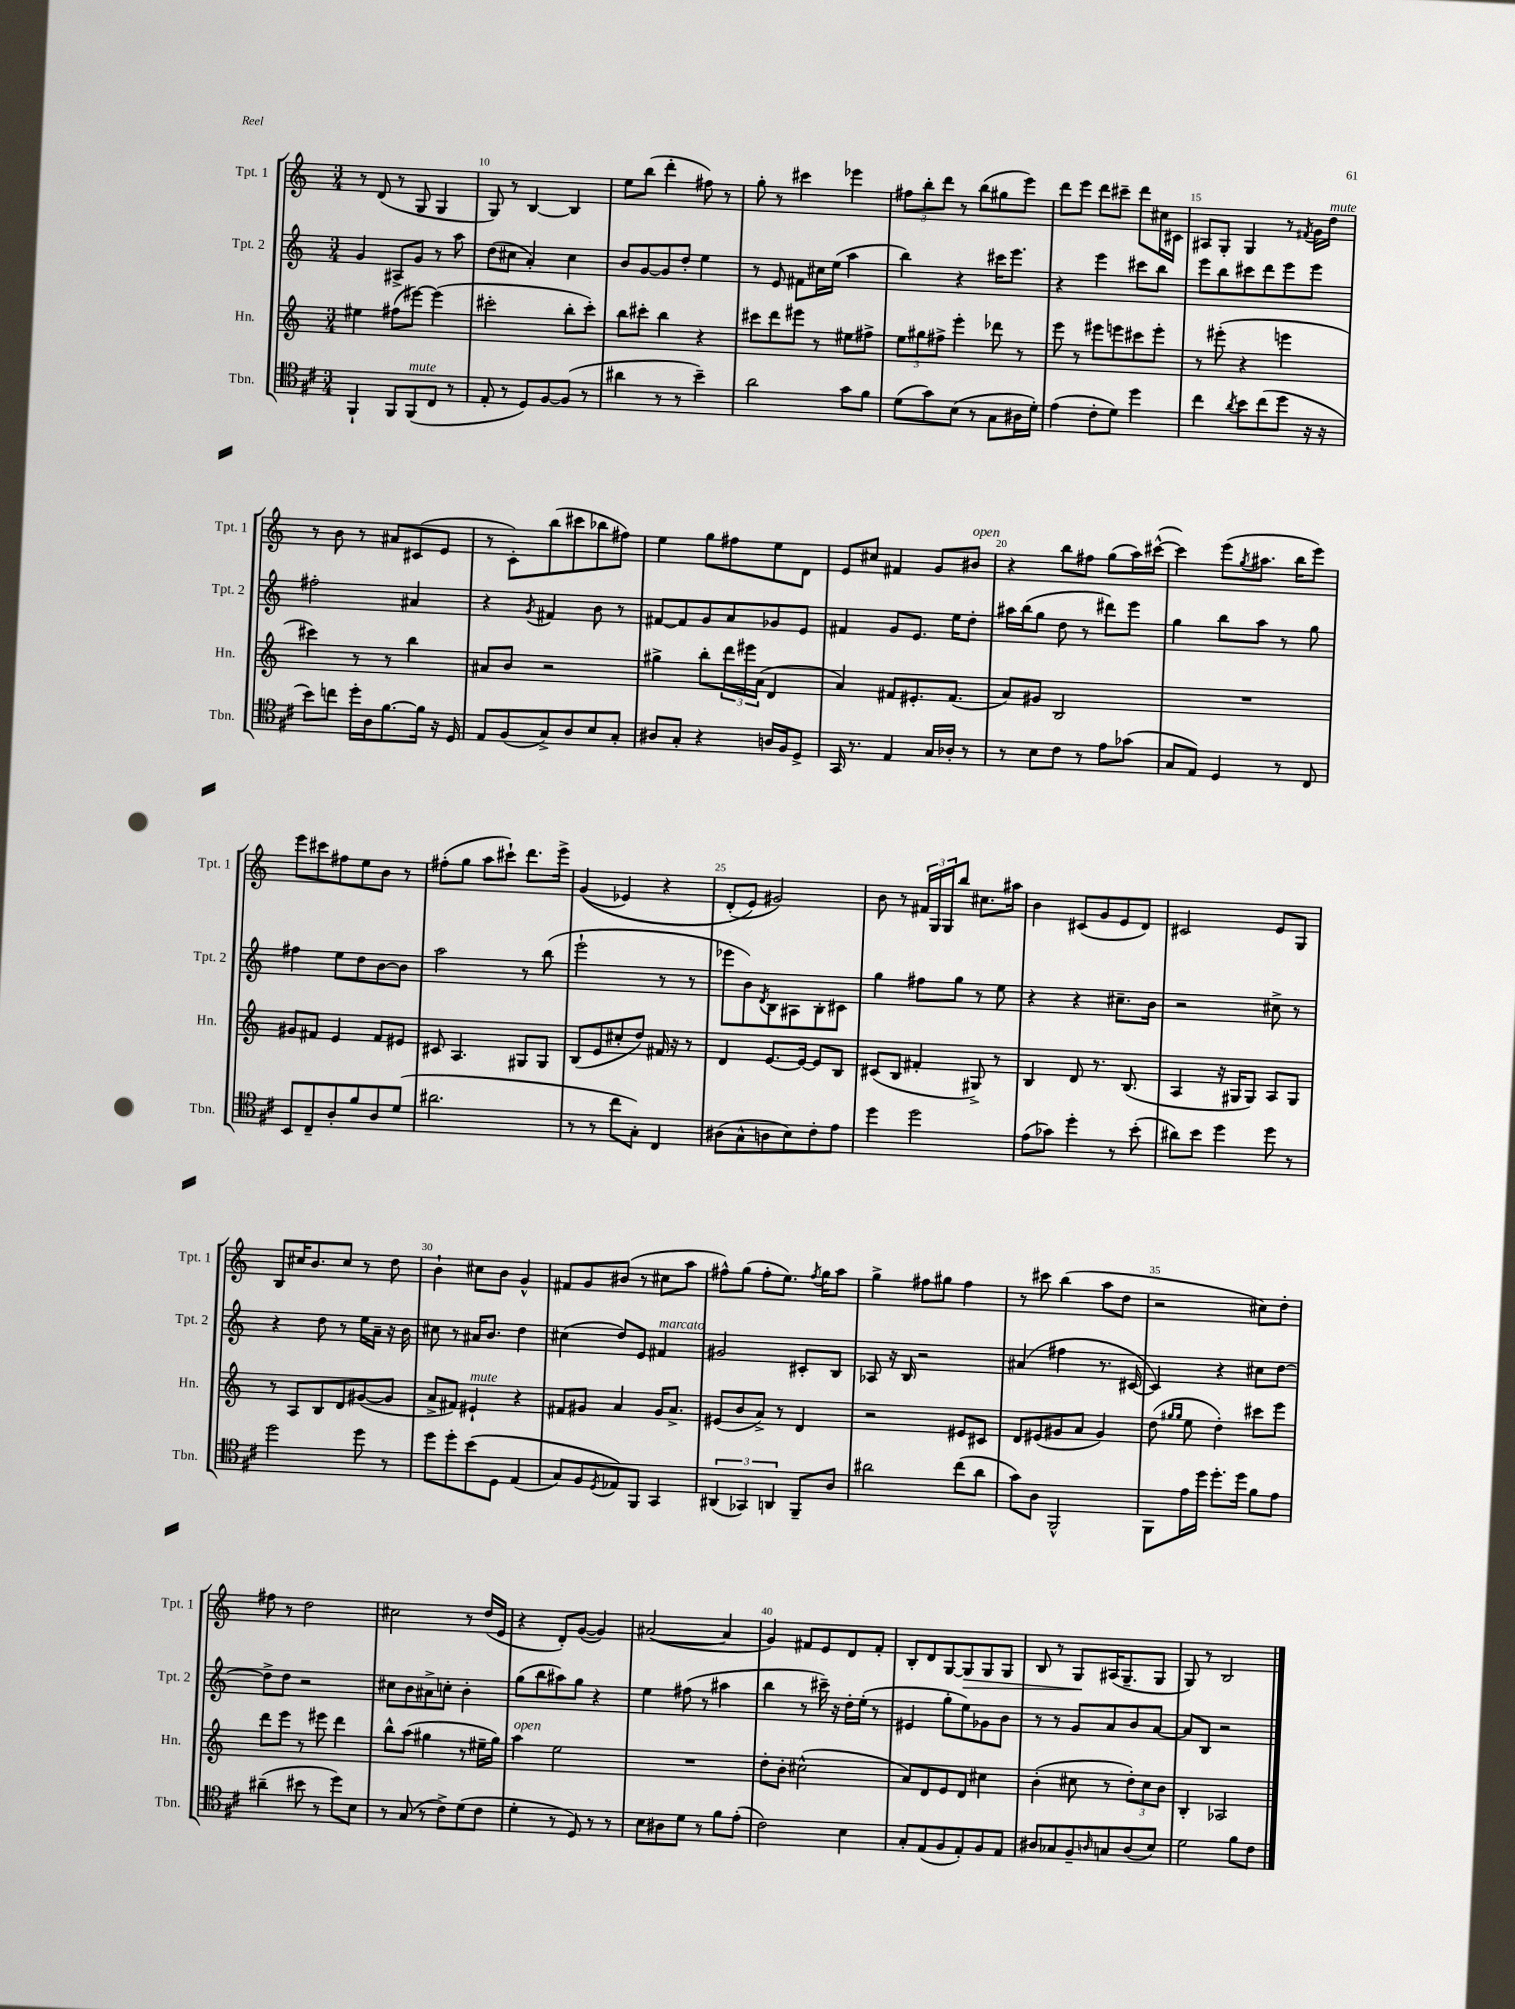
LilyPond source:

<<
\new StaffGroup <<
\new Staff = "s0" \with { instrumentName = "Tpt. 1" shortInstrumentName = "Tpt. 1" } {
    \clef treble \key c \major \numericTimeSignature \time 3/4
    r8 d'8( r8 g8 g4 |
    g8) r8 b4~ b4 |
    e''8 b''8( d'''4-. fis''8) r8 |
    g''8-. r8 cis'''4 ees'''4 |
    \tuplet 3/2 { fis''8 b''8-. d'''8 } r8 b''8( gis''8 e'''8) |
    d'''8 e'''8 d'''8 cis'''8-- d'''8 cis''16 cis'16 |
    ais8 g8-. g4 r8 \acciaccatura { fis'8 } g'16 d''16^\markup { \italic "mute" } |
    r8 b'8 r8 ais'8 cis'8( e'8 |
    r8 c'8-.) b''8( cis'''8 bes''8 fis''8) |
    e''4 g''8 fis''8 e''8 d'8 |
    e'8 cis''8 fis'4 g'8 bis'8^\markup { \italic "open" } |
    r4 b''8 fis''8 g''8( a''16) cis'''16~-^( |
    cis'''4) e'''8( \acciaccatura { g''8 } ais''8. b''16 e'''8) |
    e'''8 cis'''8 fis''8 e''8 b'8 r8 |
    fis''8-.( g''8 a''8 cis'''8-!) d'''8. e'''16-> |
    g'4(\( ees'4) r4 |
    d'8-.( e'8\) gis'2) |
    b'8 r8 \tuplet 3/2 { fis'16 g16 g16 } b''8 cis''8. ais''16 |
    b'4 cis'8( g'8 e'8 d'8) |
    cis'2 e'8 g8 |
    b8 cis''16 b'8. cis''8 r8 d''8 |
    b'4-! cis''8 b'8 g'4-^ |
    fis'8 g'8 bis'8( r8 cis''8 a''8 |
    fis''8-^) g''8( fis''8-. e''8.) \acciaccatura { fis''8 } g''16 a''8 |
    g''4-> fis''8 gis''8 fis''4 |
    r8 cis'''8 b''4( a''8 d''8 |
    r2 cis''8) d''8-. |
    fis''8 r8 d''2 |
    cis''2 r8 d''16( e'16 |
    r4 d'8-.) g'8~( g'4) |
    ais'2~( ais'4 |
    g'4) fis'8 e'8 d'8 fis'8-. |
    b8-. d'8 g8~ g8\> g8 g8 |
    b8 r8 g8\! ais16( g8.-- g8 |
    g8) r8 b2 \bar "|." |
}
\new Staff = "s1" \with { instrumentName = "Tpt. 2" shortInstrumentName = "Tpt. 2" } {
    \clef treble \key c \major \numericTimeSignature \time 3/4
    g'4 ais8-> g'8 r8 a''8 |
    d''8( cis''8 a'4-.) cis''4 |
    b'8 g'8~ g'8 d''8-. e''4 |
    r8 e'8 fis'8 cis''16 e''16( a''4 |
    b''4) r4 cis'''16 e'''8. |
    r4 e'''4 cis'''8 b''8 |
    e'''8 b''8 cis'''8 d'''8 e'''8 e'''8 |
    fis''2-. ais'4 |
    r4 \acciaccatura { g'8 } fis'4 b'8 r8 |
    fis'8~ fis'8 g'8 a'8 ges'8 e'8 |
    fis'4 g'8 e'8. e''16 d''8-. |
    ais''16 b''16( g''8 d''8 r8 dis'''8) e'''8 |
    g''4 b''8 a''8 r8 g''8 |
    fis''4 e''8 d''8 b'8~ b'8 |
    a''2 r8 b''8( |
    e'''2-! r8 r8 |
    ees'''8 b'8) \acciaccatura { d'8 } b8 ais8 b8-. cis'8 |
    g''4 fis''8 g''8 r8 e''8 |
    r4 r4 cis''8.-- b'16 |
    r2 cis''8-> r8 |
    r4 d''8 r8 e''16 a'16-- r16 b'16 |
    cis''8 r8 ais'16 b'8. d''4 |
    cis''4( d''8) e'8 fis'4^\markup { \italic "marcato" } |
    gis'2 cis'8-. b8 |
    aes8 r16 b16 r2 |
    ais'4( fis''4 r8. cis'16~ |
    cis'4) r4 cis''8 d''8~ |
    d''8-> d''8 r2 |
    cis''8 b'8 ais'8-> c''8-. b'4-. |
    g''8( b''8 ais''8) g''8 r4 |
    e''4 fis''8( r8 ais''4 |
    b''4 r8 cis'''16--) r16 d''16-. e''16-.( r8 |
    eis'4 g''8-. e''8) ges'8 b'8 |
    r8 r8 g'8 a'8 b'8 a'8~ |
    a'8 b8 r2 \bar "|." |
}
\new Staff = "s2" \with { instrumentName = "Hn." shortInstrumentName = "Hn." } {
    \clef treble \key c \major \numericTimeSignature \time 3/4
    eis''4 fis''8( eis'''8~) eis'''4( |
    cis'''2-. b''8-. cis'''8-.) |
    b''8 cis'''8-. b''4 r4 |
    cis'''8 d'''8 eis'''8 r8 eis''8 fis''8-> |
    \tuplet 3/2 { e''8 gis''8 fis''8-> } e'''4-. des'''8 r8 |
    e'''8 r8 eis'''8 e'''8 cis'''8 e'''8-. |
    r8 eis'''8-.( r4 e'''4 |
    cis'''4) r8 r8 b''4 |
    ais'8 b'8 r2 |
    gis''4-> b''8-. \tuplet 3/2 { d'''16 eis'''16 a'16( } d'4 |
    a'4) fis'8 eis'8.-. fis'8.( |
    a'8) gis'8 b2 |
    R2. |
    gis'8 fis'8 e'4 fis'8 eis'8 |
    cis'8 a4. gis8 gis8 |
    b8( e'8 cis''8-. d''8) fis'16 r16 r8 |
    d'4 e'8.~ e'16~ e'8 b8 |
    cis'8( b8 fis'4-. gis8->) r8 |
    b4 d'8 r8. b8.( |
    a4 r16 gis16 gis8) a8 gis8 |
    r8 a8 b8 d'8 gis'8~( gis'8 |
    a'8-> fis'8) eis'4-!^\markup { \italic "mute" } r4 |
    fis'8 gis'8 a'4 gis'16 a'8.-> |
    eis'8( b'8 a'8->) r8 d'4 |
    r2 eis'8 cis'8 |
    d'8 eis'8( gis'8 a'8 gis'4) |
    d''8( \grace { gis''16 gis''16 } e''8 d''4-.) cis'''8 e'''8 |
    d'''8 e'''8 r8 eis'''8 d'''4 |
    b''8-^ a''8( gis''4 r8 eis''16-- gis''16) |
    a''4^\markup { \italic "open" } e''2 |
    R2. |
    d''8-. b'8-. cis''2-^( |
    a'8) d'8 e'8 d'8 cis''4 |
    b'4-.( cis''8 r8 \tuplet 3/2 { d''8-.) cis''8 b'8 } |
    b4-. aes2 \bar "|." |
}
\new Staff = "s3" \with { instrumentName = "Tbn." shortInstrumentName = "Tbn." } {
    \clef tenor \key d \major \numericTimeSignature \time 3/4
    fis,4-! fis,8 fis,8^\markup { \italic "mute" }( cis8 r8 |
    e8-. r8 d8) fis8~ fis8( r8 |
    ais'4 r8 r8 b'4--) |
    a'2 g'8 fis'8 |
    d'8( g'8) b8( r8 g8 ais16 d'16-.) |
    e'4( cis'8-. d'8) d''4 |
    cis''4 \acciaccatura { a'8 } b'8 cis''8( d''8 r16 r16 |
    b'8) c''8 d''16-. a16 fis'8.~ fis'16 r16 d16 |
    e8 fis8( g8->) a8 b8 g8-. |
    ais8 g8-. r4 a16 fis16 d8-> |
    g,16 r8. e4 g16 aes16-. r8 |
    r8 b8 cis'8 r8 e'8 ges'8( |
    g8 e8) d4 r8 cis8 |
    b,8 cis8-- a8-. fis'8 a8 d'8( |
    ais'2. |
    r8 r8 cis''8 g8-.) cis4 |
    ais8( g8-^ a8 b8) cis'8-. e'8 |
    d''4 d''2 |
    e'8( ges'8) d''4-. r8 b'8-.( |
    ais'8) b'8 d''4 d''8 r8 |
    d''2 d''8 r8 |
    d''8 d''8-. b'8\( d8 e4( |
    g8) fis8 \acciaccatura { d8 } ees8\) fis,8 g,4 |
    \tuplet 3/2 { ais,4( ges,4) a,4 } fis,8-- a8 |
    ais'2 cis''8( ais'8 |
    g'8) a8 fis,2-^ |
    fis,8 e'16 d''16 d''8.-. d''16 fis'8 e'8 |
    ais'4--( bis'8 r8 d''8) b8 |
    r8 g8( r8 cis'8->) d'8( cis'8 |
    d'4-. r8 d8) r8 r8 |
    b8 ais8 d'8 r8 fis'8 e'8-.( |
    cis'2) b4 |
    g8-. e8( fis8 e8-.) fis8 e8 |
    ais8 ges8 fis8-- \grace { a16 } g8 a8( b8) |
    d'2 fis'8 cis'8 \bar "|." |
}
>>
>>
\layout { \context { \Score currentBarNumber = #9 \override BarNumber.break-visibility = ##(#f #t #t) barNumberVisibility = #(every-nth-bar-number-visible 5) } }
